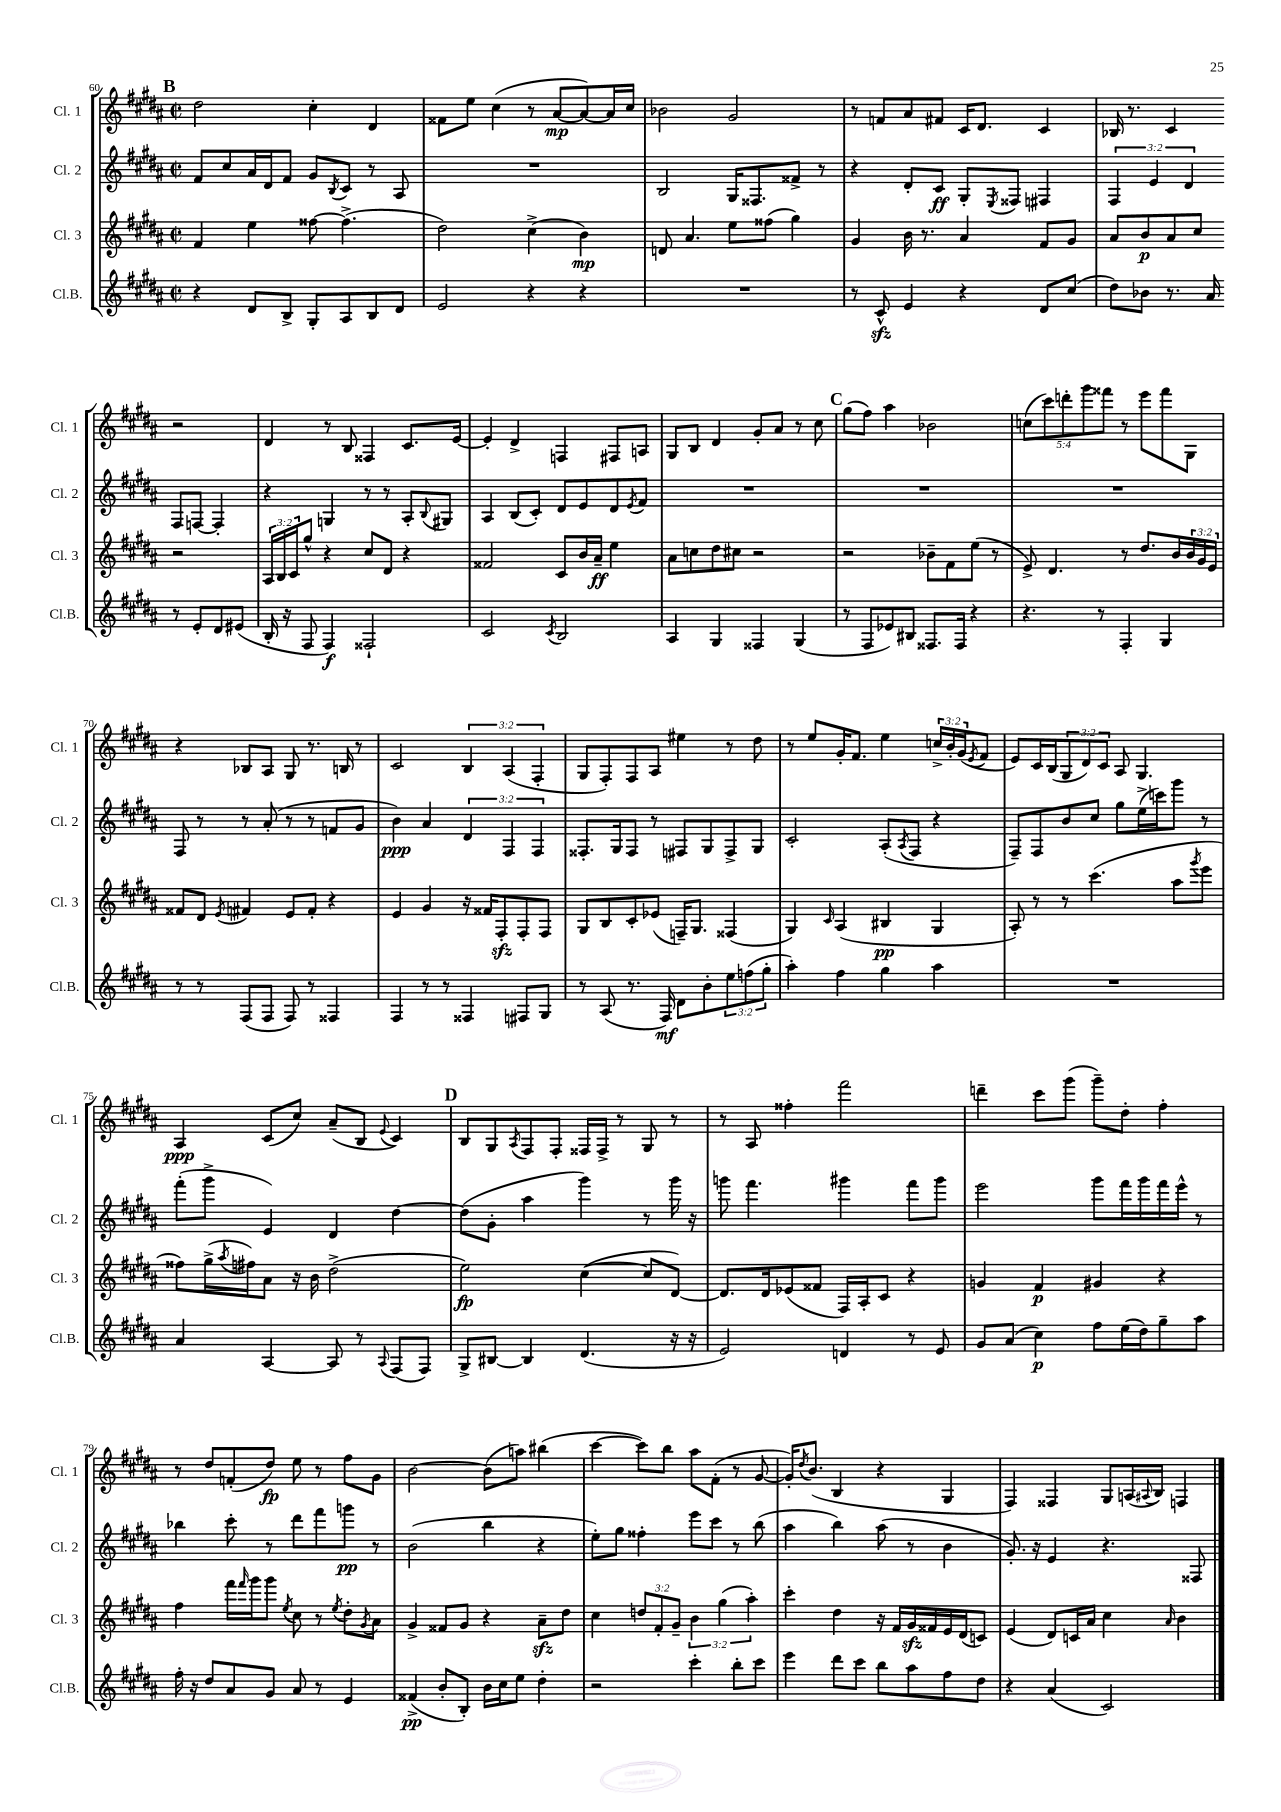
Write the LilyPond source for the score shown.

<<
\new StaffGroup <<
\new Staff = "s0" \with { instrumentName = "Cl. 1" shortInstrumentName = "Cl. 1" } {
    \clef treble \key b \major \defaultTimeSignature \time 2/2 \override Staff.TupletNumber.text = #tuplet-number::calc-fraction-text
    \mark \markup { \bold "B" } dis''2 cis''4-. dis'4 |
    fisis'8 e''8 cis''4( r8 ais'8~\mp ais'8~) ais'16 cis''16 |
    bes'2 gis'2 |
    r8 f'8 ais'8 fis'8 cis'16 dis'8. cis'4 |
    bes16 r8. cis'4 r2 |
    dis'4 r8 b8 fisis4 cis'8. e'16~ |
    e'4-. dis'4-> f4 fis8 a8 |
    gis8 b8 dis'4 gis'8-. ais'8 r8 cis''8 |
    \mark \markup { \bold "C" } gis''8( fis''8) ais''4 bes'2 |
    \tuplet 5/4 { c''8( cis'''8) d'''8-. gis'''8 fisis'''8 } r8 e'''8 fisis'''8 gis8 |
    r4 bes8 ais8 gis8 r8. b16 r8 |
    cis'2 \tuplet 3/2 { b4 ais4( fis4-. } |
    gis8 fis8-.) fis8 ais8 eis''4 r8 dis''8 |
    r8 e''8 gis'16-. fis'8. e''4 \tuplet 3/2 { c''16-> b'16-. gis'16( } \acciaccatura { e'8 } fis'8 |
    e'8) cis'16 b16( \tuplet 3/2 { gis8 dis'8) cis'8 } ais8 gis4. |
    ais4\ppp cis'8( cis''8) ais'8--( b8 \appoggiatura { e'8 } cis'4) |
    \mark \markup { \bold "D" } b8 gis8 \acciaccatura { ais8 } fis8 fis8-. fisis16 fisis16-> r8 gis8 r8 |
    r8 ais8 fisis''4-. fis'''2 |
    d'''4-- cis'''8 gis'''8( gis'''8--) dis''8-. fis''4-. |
    r8 dis''8 f'8-.( dis''8\fp) e''8 r8 fis''8 gis'8 |
    b'2~ b'8( a''8) bis''4( |
    cis'''4~ cis'''8) b''8 ais''8 fis'8-.( r8 gis'8~ |
    gis'16-.) \acciaccatura { dis''8 } b'8.( b4 r4 gis4 |
    fis4) fisis4 gis8 a16( \appoggiatura { ais8 } b16) f4 \bar "|." |
}
\new Staff = "s1" \with { instrumentName = "Cl. 2" shortInstrumentName = "Cl. 2" } {
    \clef treble \key b \major \defaultTimeSignature \time 2/2 \override Staff.TupletNumber.text = #tuplet-number::calc-fraction-text
    \mark \markup { \bold "B" } fis'8 cis''8 ais'16 dis'16 fis'8 gis'8 \acciaccatura { b8 } cis'8 r8 ais8 |
    R1 |
    b2 gis16 fisis8. fisis'8-> r8 |
    r4 dis'8-. cis'8\ff gis8-. \acciaccatura { e8 } fisis8 fis4 |
    \tuplet 3/2 { fis4 e'4 dis'4 } fis8 f8~ f4-. |
    r4 g4 r8 r8 ais8-. \appoggiatura { b8 } gis8 |
    ais4 b8( cis'8-.) dis'8 e'8 dis'8 \acciaccatura { e'8 } fis'8 |
    R1 |
    \mark \markup { \bold "C" } R1 |
    R1 |
    fis8 r8 r8 ais'8-.( r8 r8 f'8 gis'8 |
    b'4\ppp) ais'4 \tuplet 3/2 { dis'4 fis4 fis4 } |
    fisis8.-. gis16 fisis8 r8 fis8 gis8 fis8-> gis8 |
    cis'2-. ais8-.( \acciaccatura { ais8 } fis8 r4 |
    fis8--) fis8 b'8 cis''8 gis''8 e''16->( c'''16) gis'''8 r8 |
    fis'''8-.( gis'''8-> e'4) dis'4 dis''4~ |
    \mark \markup { \bold "D" } dis''8( gis'8-. ais''4 gis'''4) r8 gis'''16 r16 |
    g'''8 fis'''4. gis'''4 fis'''8 gis'''8 |
    e'''2 gis'''8 fis'''16 gis'''16 fis'''16 e'''16-^ r8 |
    bes''4 cis'''8-. r8 dis'''8 fis'''8 g'''8\pp r8 |
    b'2( b''4 r4 |
    e''8-.) gis''8 fisis''4-. e'''8 cis'''8 r8 b''8( |
    ais''4 b''4) ais''8( r8 b'4 |
    gis'8.-.) r16 e'4 r4. fisis8 \bar "|." |
}
\new Staff = "s2" \with { instrumentName = "Cl. 3" shortInstrumentName = "Cl. 3" } {
    \clef treble \key b \major \defaultTimeSignature \time 2/2 \override Staff.TupletNumber.text = #tuplet-number::calc-fraction-text
    \mark \markup { \bold "B" } fis'4 e''4 fisis''8~ fisis''4.->( |
    dis''2) cis''4->( b'4\mp) |
    d'8 ais'4. e''8 fisis''8( gis''4) |
    gis'4 b'16 r8. ais'4 fis'8 gis'8 |
    ais'8 b'8\p ais'8 cis''8 r2 |
    \tuplet 3/2 { ais16 b16 cis'16 } gis''8-^ r4 cis''8 dis'8 r4 |
    fisis'2 cis'8 b'16 ais'16--\ff e''4 |
    ais'8 c''8 dis''8 cis''8 r2 |
    \mark \markup { \bold "C" } r2 bes'8-- fis'8 e''8( r8 |
    e'8->) dis'4. r8 dis''8. b'16 \tuplet 3/2 { b'16 gis'16 e'16 } |
    fisis'8 dis'8 \acciaccatura { e'8 } fis'4 e'8 fis'8-. r4 |
    e'4 gis'4 r16 fisis'16 fis8-.\sfz fis8-. fis8 |
    gis8 b8 cis'8-. ees'8( f16--) gis8. fisis4( |
    gis4) \grace { cis'16 } ais4( bis4\pp gis4 |
    ais8-.) r8 r8 cis'''4.( ais''8 \acciaccatura { gis'''8 } e'''8 |
    fisis''8) gis''16->( \acciaccatura { ais''8 } fis''16) ais'8 r16 b'16 dis''2->( |
    \mark \markup { \bold "D" } e''2\fp) cis''4~( cis''8 dis'8~) |
    dis'8. dis'16 ees'8( fisis'8 fis16) ais16-. cis'8 r4 |
    g'4 fis'4\p gis'4 r4 |
    fis''4 fis'''16 \grace { fis'''16 } gis'''16 gis'''8 \acciaccatura { e''8 } cis''8 r8 \acciaccatura { e''8 } dis''8-. \acciaccatura { gis'8 } ais'8 |
    gis'4-> fisis'8 gis'8 r4 ais'8--\sfz dis''8 |
    cis''4 \tuplet 3/2 { d''8 fis'8-. gis'8-- } \tuplet 3/2 { b'4 gis''4( ais''4-.) } |
    cis'''4-. dis''4 r16 fis'16 gis'16\sfz fisis'16 e'16 dis'16( c'8) |
    e'4( dis'8) c'16 ais'16 cis''4 \grace { ais'16 } b'4 \bar "|." |
}
\new Staff = "s3" \with { instrumentName = "Cl.B." shortInstrumentName = "Cl.B." } {
    \clef treble \key b \major \defaultTimeSignature \time 2/2 \override Staff.TupletNumber.text = #tuplet-number::calc-fraction-text
    \mark \markup { \bold "B" } r4 dis'8 b8-> gis8-. ais8 b8 dis'8 |
    e'2 r4 r4 |
    R1 |
    r8 cis'8-^\sfz e'4 r4 dis'8 cis''8( |
    dis''8) bes'8 r8. ais'16 r8 e'8-. dis'8 eis'8( |
    b16-. r16 fis8 fis4\f) fisis2-! |
    cis'2 \acciaccatura { cis'8 } b2 |
    ais4 gis4 fisis4 gis4( |
    \mark \markup { \bold "C" } r8 fis8 ees'8) bis8 fisis8. fisis16 r4 |
    r4. r8 fis4-. gis4 |
    r8 r8 fis8( fis8 fis8) r8 fisis4 |
    fis4 r8 r8 fisis4 fis8 gis8 |
    r8 ais8( r8. fis16\mf) dis'8 b'8-. \tuplet 3/2 { e''8 f''8( gis''8-. } |
    ais''4-.) fis''4 gis''4 ais''4 |
    R1 |
    ais'4 ais4~ ais8 r8 \appoggiatura { ais8 } fis8( fis8) |
    \mark \markup { \bold "D" } gis8-> bis8~ bis4 dis'4.( r16 r16 |
    e'2) d'4 r8 e'8 |
    gis'8 ais'8( cis''4\p) fis''8 e''16( dis''16) gis''8-- ais''8 |
    fis''16-. r16 dis''8 ais'8 gis'8 ais'8 r8 e'4 |
    fisis'4->\pp( b'8-. b8-.) b'16 cis''16 e''8 dis''4-. |
    r2 cis'''4-. b''8-. cis'''8 |
    e'''4 dis'''8 cis'''8 b''8 ais''8 fis''8 dis''8 |
    r4 ais'4( cis'2) \bar "|." |
}
>>
>>
\layout { \context { \Score currentBarNumber = #60 } }
